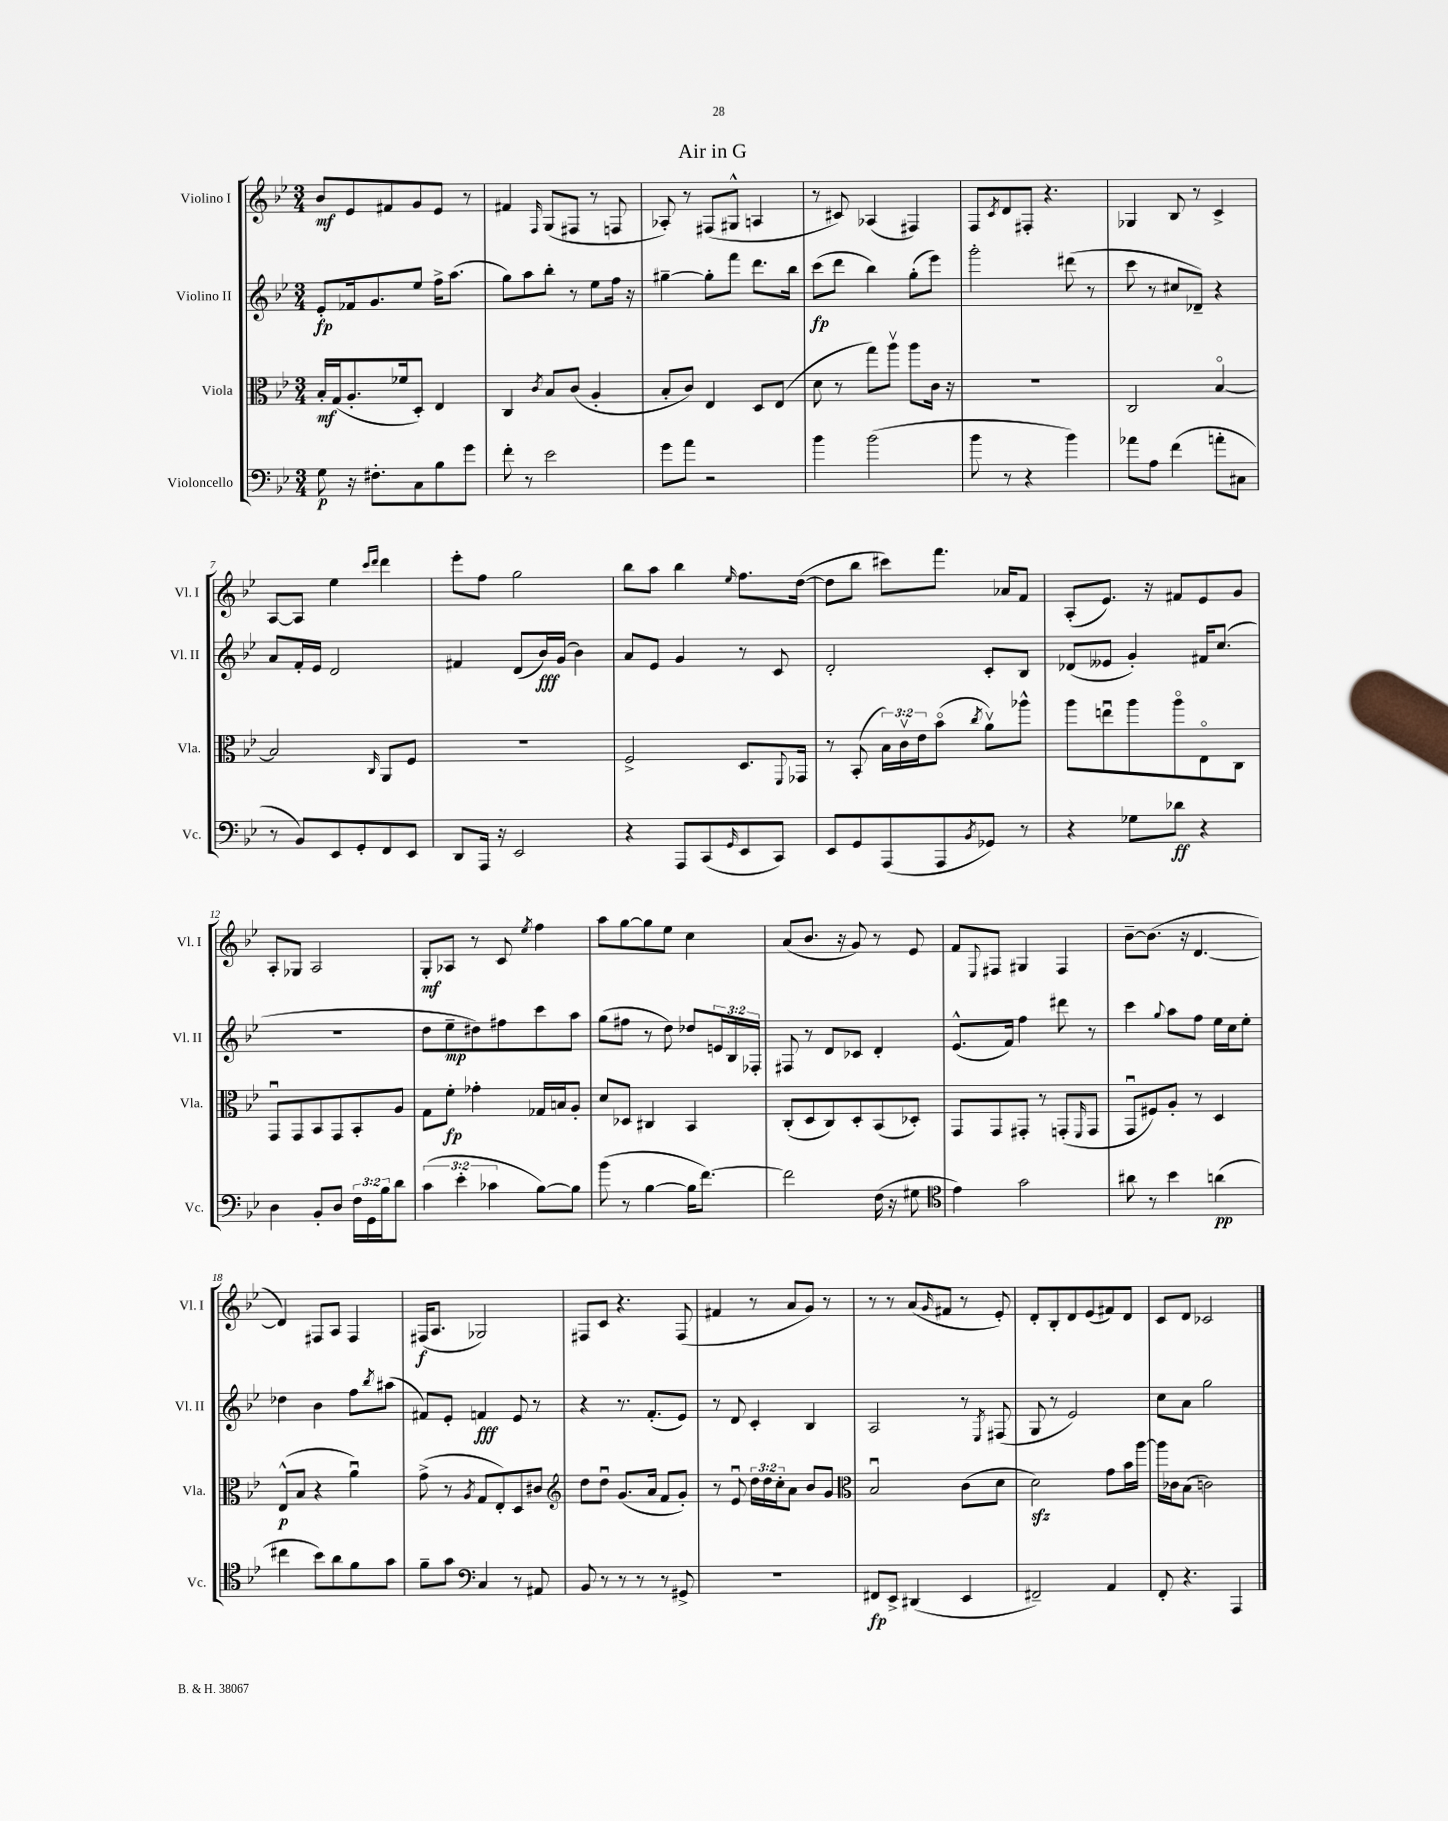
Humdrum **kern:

**kern	**dynam	**kern	**dynam	**kern	**dynam	**kern	**dynam
*part4	*part4	*part3	*part3	*part2	*part2	*part1	*part1
*staff4	*staff4	*staff3	*staff3	*staff2	*staff2	*staff1	*staff1
*I"Violoncello	*	*I"Viola	*	*I"Violino II	*	*I"Violino I	*
*I'Vc.	*	*I'Vla.	*	*I'Vl. II	*	*I'Vl. I	*
*clefF4	*	*clefC3	*	*clefG2	*	*clefG2	*
*k[b-e-]	*	*k[b-e-]	*	*k[b-e-]	*	*k[b-e-]	*
*M3/4	*	*M3/4	*	*M3/4	*	*M3/4	*
=1	=1	=1	=1	=1	=1	=1	=1
8G\	p	16B-'/LL	mf	8e-'/L	fp	8b-/L	mf
.	.	(16G/J	.	.	.	.	.
16r	.	8.A'/	.	16f-X/k	.	8e-/	.
8.F#X'\L	.	.	.	8.g/	.	.	.
.	.	.	.	.	.	8f#X/	.
.	.	16f-X/k	.	.	.	.	.
8C\	.	8D'/J)	.	8ee-/J	.	8g/	.
8B-\	.	4E-/	.	16ff^\KL	.	8e-/J	.
.	.	.	.	(8.aa\J	.	.	.
8g\J	.	.	.	.	.	8r	.
=2	=2	=2	=2	=2	=2	=2	=2
8f'\	.	4C/	.	8gg\L)	.	4f#X/	.
8r	.	.	.	8aa\	.	.	.
.	.	8qc/	.	.	.	16qqF/	.
2e-\	.	8B-/L	.	8bb-'\J	.	(8G/L	.
.	.	(8c/J	.	8r	.	8F#X/J	.
.	.	4A'/	.	8ee-\L	.	8r	.
.	.	.	.	16ff\Jk	.	8Fn/	.
.	.	.	.	16r	.	.	.
=3	=3	=3	=3	=3	=3	=3	=3
8g\L	.	8B-'/L	.	[4gg#X~\	.	8A-X'/)	.
8a\J	.	8c/J)	.	.	.	8r	.
2r	.	4E-/	.	8gg#'\L]	.	(8F#X/L	.
.	.	.	.	8fff\J	.	8G#X^^/J	.
.	.	8D/L	.	8.ddd\L	.	4An/	.
.	.	(8E-/J	.	.	.	.	.
.	.	.	.	16bb-\Jk	.	.	.
=4	=4	=4	=4	=4	=4	=4	=4
4b-\	.	8d\	.	(8ccc\L	fp	8r	.
.	.	8r	.	8ddd\J	.	8c#X/)	.
(2b-\	.	8gg\L)	.	4bb-\)	.	(4A-X/	.
.	.	8aav\J	.	.	.	.	.
.	.	8aa\L	.	(8gg'\L	.	4F#X/)	.
.	.	16c\Jk	.	8eee-\J)	.	.	.
.	.	16r	.	.	.	.	.
=5	=5	=5	=5	=5	=5	=5	=5
8b-\	.	2.r	.	2ggg'\	.	8F/L	.
.	.	.	.	.	.	8qc/	.
8r	.	.	.	.	.	8d/	.
4r	.	.	.	.	.	8F#X'/J	.
.	.	.	.	.	.	4.r	.
4b-\)	.	.	.	(8ddd#X\	.	.	.
.	.	.	.	8r	.	.	.
=6	=6	=6	=6	=6	=6	=6	=6
8a-X\L	.	2C/	.	8ccc\	.	4G-X/	.
8A\J	.	.	.	8r	.	.	.
(4f\	.	.	.	8cc#X/L	.	8B-/	.
.	.	.	.	8d-X~/J)	.	8r	.
8an'\L	.	[4B-/	.	4r	.	4c^/	.
8C#X\J	.	.	.	.	.	.	.
!!LO:LB:g=z
=7	=7	=7	=7	=7	=7	=7	=7
8r	.	2B-/]	.	8a/L	.	[8A/L	.
8BB-/L)	.	.	.	16f'/L	.	8A/J]	.
.	.	.	.	16e-/JJ	.	.	.
8EE-/	.	.	.	2d/	.	4ee-\	.
8GG'/	.	.	.	.	.	.	.
.	.	.	.	.	.	16qqccc/LL	.
.	.	16qqC/	.	.	.	16qqddd/JJ	.
8FF/	.	8AA/L	.	.	.	4ddd\	.
8EE-/J	.	8F/J	.	.	.	.	.
=8	=8	=8	=8	=8	=8	=8	=8
8DD/L	.	2.r	.	4f#X/	.	8eee-'\L	.
16AAA/Jk	.	.	.	.	.	8ff\J	.
16r	.	.	.	.	.	.	.
2EE-/	.	.	.	(8d/L	.	2gg\	.
.	.	.	.	16b-/L)	fff	.	.
.	.	.	.	(16g/JJ	.	.	.
.	.	.	.	4b-\)	.	.	.
=9	=9	=9	=9	=9	=9	=9	=9
4r	.	2F^/	.	8a/L	.	8bb-\L	.
.	.	.	.	8e-/J	.	8aa\J	.
8AAA/L	.	.	.	4g/	.	4bb-\	.
(8CC/	.	.	.	.	.	.	.
16qqGG/	.	.	.	.	.	16qqee-/	.
8EE-/	.	8.D/L	.	8r	.	8.ff\L	.
8CC/J)	.	.	.	8c/	.	.	.
.	.	8qqFF/	.	.	.	.	.
.	.	16GG-X/Jk	.	.	.	([16dd\Jk	.
=10	=10	=10	=10	=10	=10	=10	=10
8EE-/L	.	8r	.	2d'/	.	8dd\L]	.
8GG/	.	(8BB-'/	.	.	.	8bb-\J	.
(8AAA/	.	24B-\LL)	.	.	.	8ccc#X\L)	.
.	.	24cv\	.	.	.	.	.
.	.	24e-\J	.	.	.	.	.
8AAA/	.	(8b-\J	.	.	.	8.fff\J	.
8qBB-/	.	8qcc/	.	.	.	.	.
8GG-X/J)	.	8av\L)	.	8c'/L	.	.	.
.	.	.	.	.	.	16a-X/KL	.
8r	.	8aa-X^^\J	.	8B-/J	.	8f/J	.
=11	=11	=11	=11	=11	=11	=11	=11
4r	.	8aa\L	.	(8d-X/L	.	(8A'/L	.
.	.	8eenu\	.	8e--X/J	.	8.e-/J)	.
8G-X\L	.	8aa\	.	4g'/)	.	.	.
.	.	.	.	.	.	16r	.
8d-X\J	ff	8aa\	.	.	.	8f#X/L	.
4r	.	8E-\	.	16f#X/KL	.	8e-/	.
.	.	.	.	(8.cc/J	.	.	.
.	.	8C\J	.	.	.	8g/J	.
!!LO:LB:g=z
=12	=12	=12	=12	=12	=12	=12	=12
4D\	.	8GGu/L	.	2.r	.	8A'/L	.
.	.	8GG/	.	.	.	8G-X/J	.
8BB-'/L	.	8BB-/	.	.	.	2A/	.
8D/J	.	8GG/	.	.	.	.	.
24F\LL	.	8BB-'/	.	.	.	.	.
24GG\	.	.	.	.	.	.	.
24B-\J	.	.	.	.	.	.	.
8d\J	.	8A/J	.	.	.	.	.
=13	=13	=13	=13	=13	=13	=13	=13
(6c\	.	8G\L	.	8dd\L	.	8G'/L	mf
.	.	8f'\J	fp	8ee-~\	mp	8A-X/J	.
6e-'\	.	.	.	.	.	.	.
.	.	4g-X'\	.	8dd#X\)	.	8r	.
6c-X\	.	.	.	.	.	.	.
.	.	.	.	8ff#X\	.	8c/	.
.	.	.	.	.	.	8qee-/	.
[8B-\L)	.	16G-X/LL	.	8ccc\	.	4ff\	.
.	.	16Bn/J	.	.	.	.	.
8B-\J]	.	8A'/J	.	8aa\J	.	.	.
=14	=14	=14	=14	=14	=14	=14	=14
(8b-\	.	8d/L	.	(8gg\L	.	8aa\L	.
8r	.	8D-X/J	.	8ff#X\J	.	[8gg\	.
[4B-\	.	4C#X/	.	8r	.	8gg\]	.
.	.	.	.	8dd\)	.	8ee-\J	.
16B-\KL]	.	4BB-/	.	8dd-X/L	.	4cc\	.
[8.f\J)	.	.	.	.	.	.	.
.	.	.	.	24en/L	.	.	.
.	.	.	.	24B-/	.	.	.
.	.	.	.	24F-X'/JJ	.	.	.
=15	=15	=15	=15	=15	=15	=15	=15
2f\]	.	(8C'/L	.	8F#X/	.	(8a/L	.
.	.	8D/	.	8r	.	8.b-/J	.
.	.	8C/)	.	8d/L	.	.	.
.	.	.	.	.	.	16r	.
.	.	8D'/	.	8c-X/J	.	8g/)	.
(16F\	.	(8BB-/	.	4d'/	.	8r	.
16r	.	.	.	.	.	.	.
8G#X\	.	8D-X'/J)	.	.	.	8e-/	.
=16	=16	=16	=16	=16	=16	=16	=16
*clefC4	*	*	*	*	*	*	*
4e-\)	.	8GG/L	.	(8.e-^^/L	.	8f/L	.
.	.	.	.	.	.	8qqE-/	.
.	.	8GG/	.	.	.	8F#X/J	.
.	.	.	.	16f/Jk)	.	.	.
2g\	.	8GG#X'/J	.	4ff\	.	4G#X/	.
.	.	8r	.	.	.	.	.
.	.	(8GGn'/L	.	8ddd#X\	.	4F#/	.
.	.	16qqFF/	.	.	.	.	.
.	.	8GG/J	.	8r	.	.	.
=17	=17	=17	=17	=17	=17	=17	=17
8a#X\	.	8GGu/L	.	4ccc\	.	[8b-~\L	.
8r	.	8F#X/)	.	.	.	(8.b-\J]	.
.	.	.	.	8qqgg/	.	.	.
4b-\	.	8A'/J	.	8aa\L	.	.	.
.	.	.	.	.	.	16r	.
.	.	8r	.	8ff\J	.	[4.d/	.
(4an\	pp	4D/	.	16ee-\LL	.	.	.
.	.	.	.	16cc\J	.	.	.
.	.	.	.	8ee-'\J	.	.	.
!!LO:LB:g=z
=18	=18	=18	=18	=18	=18	=18	=18
4cc#X\	.	(8E-^^/L	p	4dd-X\	.	4d/])	.
.	.	8B-/J	.	.	.	.	.
8b-\L)	.	4r	.	4b-\	.	8F#X/L	.
8a\	.	.	.	.	.	8A/J	.
8f\	.	4au\)	.	8ff\L	.	4F#/	.
.	.	.	.	8qbb-/	.	.	.
8g\J	.	.	.	(8aa#X\J	.	.	.
=19	=19	=19	=19	=19	=19	=19	=19
8f~\L	.	(8g^\	.	8f#X/L)	.	(16F#X/KL	f
.	.	.	.	.	.	8.A/J	.
8g\J	.	8r	.	8e-'/J	.	.	.
*clefF4	*	*	*	*	*	*	*
.	.	8qA/	.	.	.	.	.
4C/	.	8G/L	.	4fn/	fff	2G-X/)	.
.	.	8E-'/)	.	.	.	.	.
8r	.	8D/	.	8e-/	.	.	.
8AA#X/	.	8c#X/J	.	8r	.	.	.
=20	=20	=20	=20	=20	=20	=20	=20
*	*	*clefG2	*	*	*	*	*
8BB-/	.	8dd\L	.	4r	.	8F#X/L	.
8r	.	8ddu\J	.	.	.	8c/J	.
8r	.	(8.g/L	.	8.r	.	4.r	.
8r	.	.	.	.	.	.	.
.	.	16a/Jk	.	(8.f'/L	.	.	.
8r	.	8f/L	.	.	.	.	.
8GG#X^/	.	8g'/J)	.	8e-/J)	.	(8F#/	.
=21	=21	=21	=21	=21	=21	=21	=21
2.r	.	8r	.	8r	.	4f#X/	.
.	.	8e-u/	.	8d/	.	.	.
.	.	24dd\LL	.	4c'/	.	8r	.
.	.	24dd\	.	.	.	.	.
.	.	24cc'\J	.	.	.	.	.
.	.	8a\J	.	.	.	8a/L	.
.	.	8b-/L	.	4B-/	.	8g/J)	.
.	.	8g/J	.	.	.	8r	.
=22	=22	=22	=22	=22	=22	=22	=22
*	*	*clefC3	*	*	*	*	*
8FF#X/L	fp	2B-u/	.	2A/	.	8r	.
8EE-^/J	.	.	.	.	.	8r	.
(4DD#X/	.	.	.	.	.	(8a/L	.
.	.	.	.	.	.	16qqg/	.
.	.	.	.	.	.	8f#X/J	.
4EE-/	.	(8c\L	.	8r	.	8r	.
.	.	.	.	8qE-/	.	.	.
.	.	8d\J	.	(8F#X/	.	8e-'/)	.
=23	=23	=23	=23	=23	=23	=23	=23
2FF#X~/)	.	2dzz\)	.	8G/	.	8d'/L	.
.	.	.	.	8r	.	8B-'/	.
.	.	.	.	2e-/)	.	8d/	.
.	.	.	.	.	.	(8e-/	.
4AA/	.	8g\L	.	.	.	8f#X/)	.
.	.	16b-\L	.	.	.	8d/J	.
.	.	[16aa\JJ	.	.	.	.	.
=24	=24	=24	=24	=24	=24	=24	=24
8FF'/	.	16aa\LL]	.	8cc\L	.	8c/L	.
.	.	16c-X\J	.	.	.	.	.
4.r	.	(8B-\J	.	8a\J	.	8d/J	.
.	.	2cn\)	.	2gg\	.	2c-X/	.
4AAA/	.	.	.	.	.	.	.
==	==	==	==	==	==	==	==
*-	*-	*-	*-	*-	*-	*-	*-
